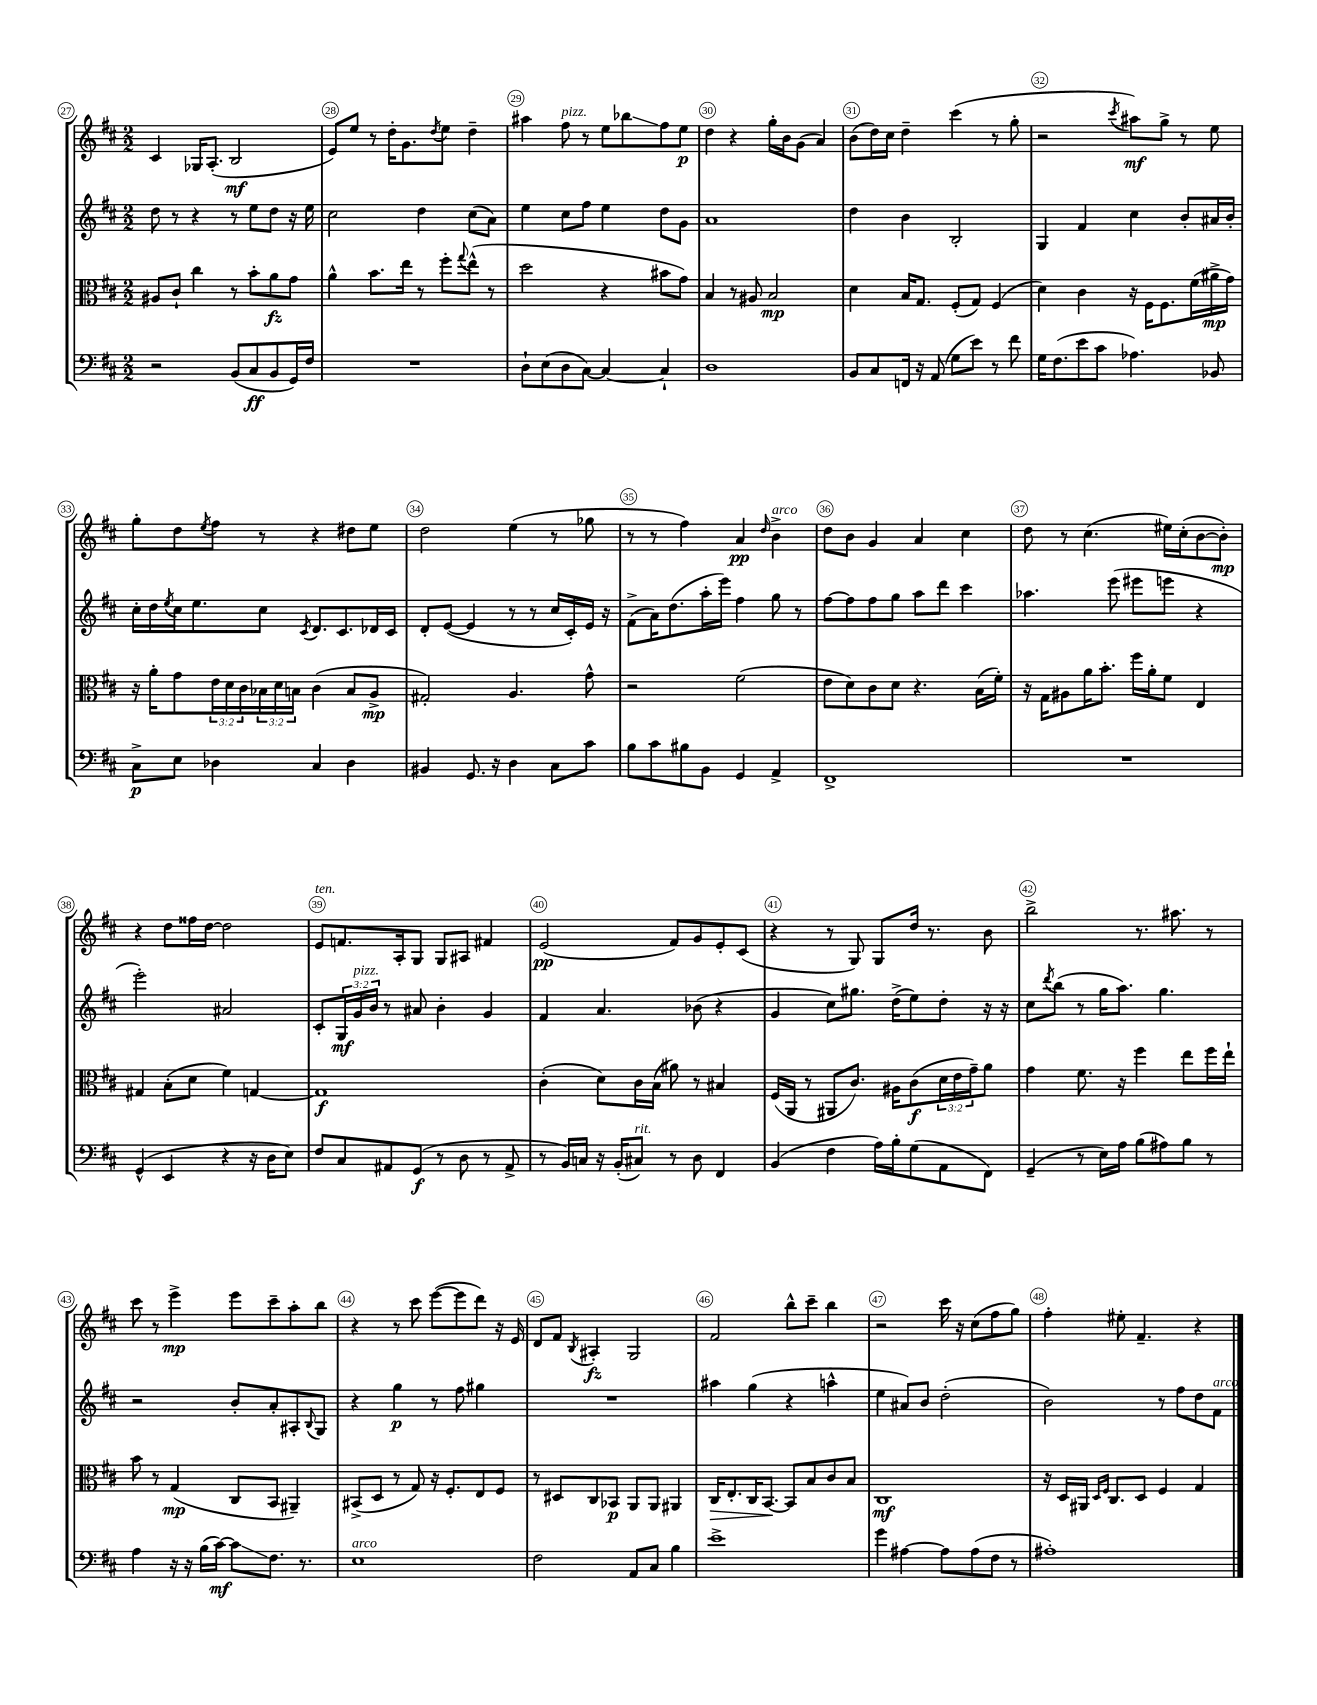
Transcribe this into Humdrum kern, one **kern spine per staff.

**kern	**kern	**kern	**kern
*staff4	*staff3	*staff2	*staff1
*clefF4	*clefC3	*clefG2	*clefG2
*k[f#c#]	*k[f#c#]	*k[f#c#]	*k[f#c#]
*M2/2	*M2/2	*M2/2	*M2/2
2r	8A#	8dd	4c#
.	8c#`	8r	.
.	4cc#	4r	16G-
.	.	.	(8.A'
(8BB	8r	8r	2B
8C#	8b'	8ee	.
8BB	8a	8dd	.
16GG)	8g	16r	.
16F#	.	16ee	.
=	=	=	=
1r	4a^^	2cc#	8e)
.	.	.	8ee
.	8.b	.	8r
.	.	.	16dd'
.	16ee	.	8.g
.	8r	4dd	.
.	.	.	8qdd
.	8ff#'	.	8ee
.	8qqgg	.	.
.	(8ee^^	(8cc#	4dd~
.	8r	8a)	.
=	=	=	=
8D`	2dd	4ee	4aa#
(8E	.	.	.
8D	.	8cc#	8ff#
[8C#)	.	8ff#	8r
4C#_	4r	4ee	8ee
.	.	.	8bb-
4C#`]	8b#	8dd	8ff#
.	8g)	8g	8ee
=	=	=	=
1D	4B	1a	4dd
.	8r	.	4r
.	8A#	.	.
.	2B	.	16gg'
.	.	.	16b
.	.	.	(8g
.	.	.	4a)
=	=	=	=
8BB	4d	4dd	(8b
8C#	.	.	16dd)
.	.	.	16cc#
16FF	16B	4b	4dd~
16r	8.G	.	.
(8AA	.	.	.
8G	(8F#'	2B'	(4ccc#
8e)	8G)	.	.
8r	(4F#	.	8r
8f#	.	.	8gg'
=	=	=	=
16G	4d)	4G	2r
(8.F#	.	.	.
8e	4c#	4f#	.
8c#	.	.	.
.	.	.	8qccc#
4.A-)	16r	4cc#	8aa#)
.	16F#	.	.
.	8.F#	.	8gg^
.	.	8b'	8r
.	(16f#	.	.
8BB-	16a#^	16a#	8ee
.	16g)	16b'	.
=	=	=	=
8C#^	16r	16cc#'	8gg'
.	16a'	16dd	.
.	.	8qee	.
8E	8g	16cc#	8dd
.	.	8.ee	.
.	.	.	8qee
4D-	24e	.	8ff#
.	24d	.	.
.	24c#	.	.
.	24B-	8cc#	8r
.	24d	.	.
.	24B	.	.
.	.	8qc#	.
4C#	(4c#	8.d	4r
.	.	8.c#	.
4D-	8B	.	8dd#
.	8A^	16d-	8ee
.	.	16c#	.
=	=	=	=
4BB#	2G#')	8d'	2dd
.	.	([8e	.
8.GG	.	4e]	.
16r	.	.	.
4D	4.A	8r	(4ee
.	.	8r	.
8C#	.	16cc#	8r
.	.	16c#')	.
8c#	8g^^	16e	8gg-
.	.	16r	.
=	=	=	=
8B	2r	(8f#^	8r
8c#	.	16a)	8r
.	.	(8.dd	.
8B#	.	.	4ff#)
8BB	.	16aa'	.
.	.	16eee)	.
4GG	(2f#	4ff#	4a
.	.	.	16qqdd
4AA^	.	8gg	4b^
.	.	8r	.
=	=	=	=
1FF#^	8e	[8ff#	8dd
.	8d)	8ff#]	8b
.	8c#	8ff#	4g
.	8d	8gg	.
.	4.r	8aa	4a
.	.	8ddd	.
.	.	4ccc#	4cc#
.	(16B	.	.
.	16f#')	.	.
=	=	=	=
1r	16r	4.aa-	8dd
.	16G	.	.
.	8A#	.	8r
.	16a	.	(4.cc#
.	8.b'	.	.
.	.	(8eee	.
.	16ff#	8eee#	.
.	16a'	.	.
.	8f#	8eee	16ee#)
.	.	.	(16cc#'
.	4E	4r	[8b
.	.	.	8b'])
=	=	=	=
(4GG^^	4G#	2eee')	4r
4EE	(8B'	.	8dd
.	8d	.	16ff##
.	.	.	[16dd
4r	4f#)	2a#	2dd]
16r	[4G	.	.
16D	.	.	.
8E)	.	.	.
=	=	=	=
8F#	1G]	8c#'	8e
8C#	.	24G	8.f
.	.	24g	.
.	.	24b	.
8AA#	.	8r	.
.	.	.	16A'
(8GG	.	8a#	8G
8r	.	4b'	8G
8D	.	.	8A#
8r	.	4g	4f#
8AA#^	.	.	.
=	=	=	=
8r	(4c#'	4f#	(2e
16BB)	.	.	.
16C	.	.	.
16r	8d)	4.a	.
(16BB'	.	.	.
8C#)	16c#	.	.
.	(16B	.	.
8r	8a#)	.	8f#)
8D	8r	(8b-	8g
4FF#	4B#	4r	8e'
.	.	.	(8c#
=	=	=	=
(4BB	(16F#	4g	4r
.	16AA	.	.
.	8r	.	.
4F#	8AA#	8cc#)	8r
.	8.c#)	8.gg#	8G)
16A)	.	.	8G
16B'	16A#	(16dd^	.
(8G	(8c#	8ee)	16dd
.	.	.	8.r
8AA	24d	8dd'	.
.	24e	.	.
.	24g~)	.	.
8FF#)	8a	16r	8b
.	.	16r	.
=	=	=	=
(4GG~	4g	8cc#	2bb^
.	.	8qddd	.
.	.	(8bb	.
8r	8.f#	8r	.
16E)	.	16gg	.
16A	16r	8.aa)	.
(8B	4ff#	.	8.r
8A#)	.	4.gg	.
.	.	.	8.aa#
8B	8ee	.	.
8r	16ff#	.	8r
.	16ee`	.	.
=	=	=	=
4A	8b	2r	8ccc#
.	8r	.	8r
16r	(4G	.	4eee^
16r	.	.	.
(16B	.	.	.
[16c#)	.	.	.
8c#]	8C#	8b'	8eee
8.F#	8BB	8a'	8ccc#~
.	4AA#~)	8A#'	8aa'
8.r	.	.	.
.	.	8qqB	.
.	.	8G	8bb
=	=	=	=
1E	(8BB#^	4r	4r
.	8D	.	.
.	8r	4gg	8r
.	8G)	.	8ccc#
.	16r	8r	([8eee
.	8.F#'	.	.
.	.	8ff#	8eee]
.	8E	4gg#	8ddd)
.	8F#	.	16r
.	.	.	16e
=	=	=	=
2F#	8r	1r	8d
.	8D#	.	8f#
.	.	.	8qB
.	8C#	.	4A#'
.	8BB-	.	.
8AA	8AA	.	2G
8C#	8AA	.	.
4B	4AA#	.	.
=	=	=	=
1e^	16C#	4aa#	2f#
.	8.E'	.	.
.	16C#	(4gg	.
.	[8.BB	.	.
.	8BB]	4r	8bb^^
.	8B	.	8ccc#~
.	8c#	4aa^^	4bb
.	8B	.	.
=	=	=	=
4g	1C#	4ee	2r
[4A#	.	8a#)	.
.	.	8b	.
8A#]	.	(2dd'	16ccc#
.	.	.	16r
(8A#	.	.	(8cc#
8F#	.	.	8ff#
8r	.	.	8gg)
=	=	=	=
1A#')	16r	2b)	4ff#'
.	16D	.	.
.	16AA#	.	.
.	16qqD	.	.
.	16qqF#	.	.
.	8.C#	.	.
.	.	.	8ee#'
.	8D	.	4.f#~
.	4F#	8r	.
.	.	8ff#	.
.	4G	8dd	4r
.	.	8f#	.
==	==	==	==
*-	*-	*-	*-
